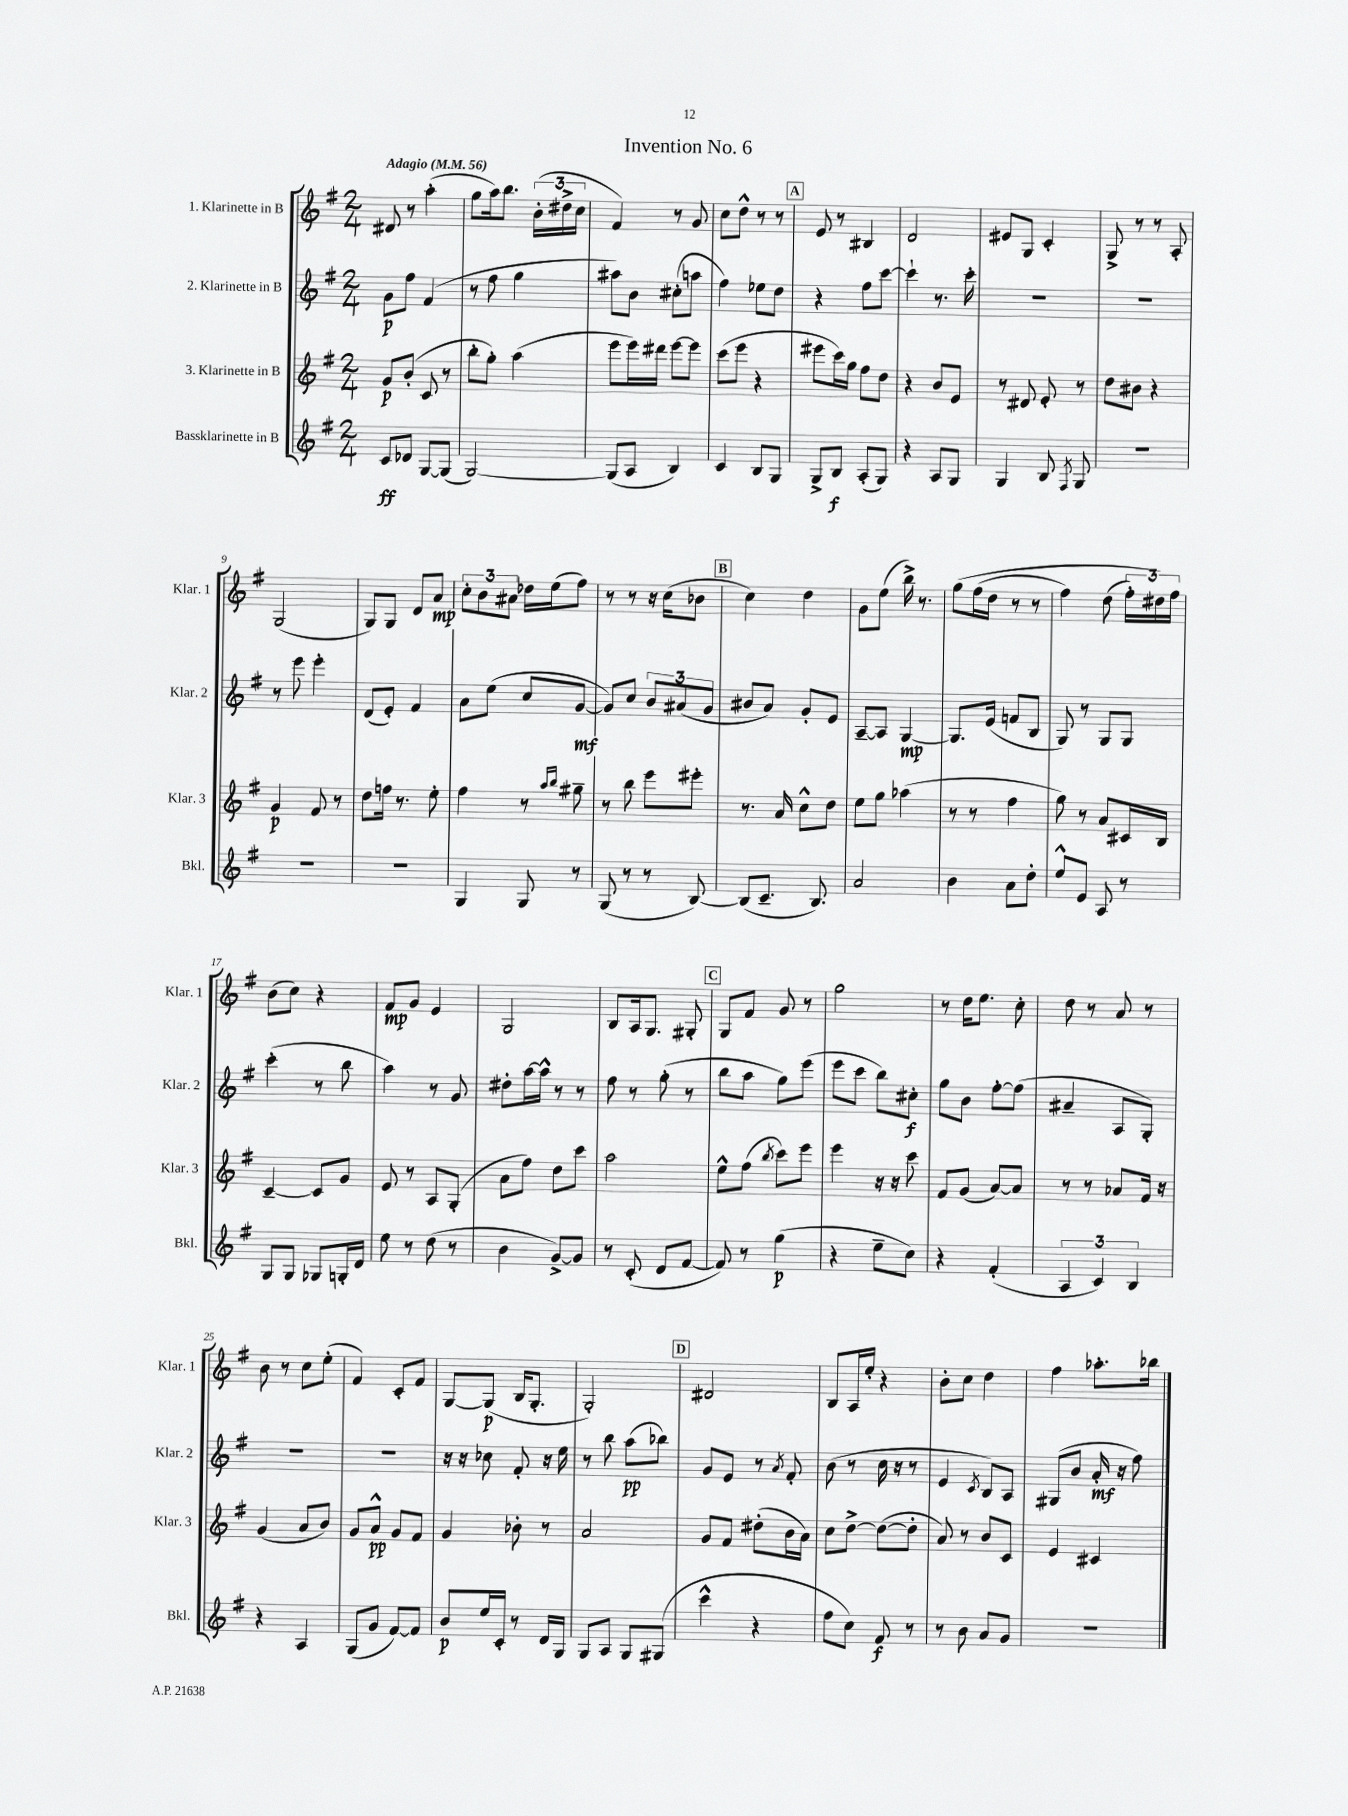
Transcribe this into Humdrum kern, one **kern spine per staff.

**kern	**kern	**kern	**kern
*staff4	*staff3	*staff2	*staff1
*clefG2	*clefG2	*clefG2	*clefG2
*k[f#]	*k[f#]	*k[f#]	*k[f#]
*M2/4	*M2/4	*M2/4	*M2/4
*MM56	*MM56	*MM56	*MM56
8c	8g	8g	8d#
8d-	(8b'	8ff#	8r
[8G	8c	(4f#	(4aa'
(8G]	8r	.	.
=	=	=	=
[2G)	8bb'	8r	8gg
.	8gg')	8ff#	16aa)
.	.	.	8.bb
.	(4aa	4gg	.
.	.	.	(24b'
.	.	.	24dd#^
.	.	.	24cc
=	=	=	=
(8G]	8eee	8aa#)	4f#)
8A	16eee)	8b	.
.	16ddd#	.	.
4B)	[8eee	(8cc#'	8r
.	8eee]	8aa	8g
=	=	=	=
4c	(8ccc	4ff#)	8cc
.	8eee	.	8dd^^
8B	4r	8ee-	8r
8G	.	8dd	8r
=	=	=	=
8G^	8eee#	4r	8e
8B	16ccc)	.	8r
.	16gg	.	.
(8A'	8ff#	8ff#	4B#
8G)	8dd	[8ccc	.
=	=	=	=
4r	4r	4ccc`]	2d
8A	8b	8.r	.
8G	8e	.	.
.	.	16ccc'	.
=	=	=	=
4G	8r	2r	8e#
.	8d#	.	8G
8B	8e'	.	4c'
8qF#	.	.	.
8G	8r	.	.
=	=	=	=
2r	8dd	2r	8G^
.	8b#	.	8r
.	4r	.	8r
.	.	.	8A'
=	=	=	=
2r	4g	8r	(2G
.	.	8eee	.
.	8f#	4eee'	.
.	8r	.	.
=	=	=	=
2r	8dd	(8d	8G)
.	16ff	8e')	8G
.	8.r	.	.
.	.	4f#	8d
.	8ee'	.	8a
=	=	=	=
4G	4ff#	8a	12cc'
.	.	.	12b
.	.	(8ee	.
.	.	.	12a#
8G	8r	8cc	16dd-
.	.	.	(16ee
.	16qqaa	.	.
.	16qqbb	.	.
8r	8gg#~	[8g	8ff#)
=	=	=	=
(8G	8r	8g])	8r
8r	8bb	8cc	8r
8r	8eee	12b	16r
.	.	.	(16cc
.	.	(12a#	.
[8B)	8eee#'	.	8b-
.	.	12g	.
=	=	=	=
(8B]	8.r	8b#	4cc)
8.c~	.	8a)	.
.	16a	.	.
.	8cc^^	8g'	4dd
8.B)	.	.	.
.	8dd	8e	.
=	=	=	=
2a	8ee	[8A~	8g
.	8gg	8A]	(8ee
.	(4aa-	[4G	16bb^)
.	.	.	8.r
=	=	=	=
4b	8r	8.G]	&(8gg
.	8r	.	(16ff#
.	.	(16e	16dd
8a	4ff#	8f	8r
8dd'	.	8B	8r
=	=	=	=
8ee^^	8gg)	8G)	4ff#)
8e	8r	8r	.
8A	8a	8G	(8dd
8r	16c#	8G	24ff#')
.	.	.	24dd#&)
.	16B	.	.
.	.	.	24ff#
=	=	=	=
8G	[4c~	(4ccc'	(8b
8G	.	.	8cc)
8G-	8c]	8r	4r
16G'	8g	8bb	.
16d	.	.	.
=	=	=	=
8ee	8e	4aa)	8f#
8r	8r	.	8g
(8dd	8A	8r	4e
8r	(8G'	8g	.
=	=	=	=
4b	8a	8dd#'	2G
.	8ff#)	[16aa	.
.	.	16aa^^]	.
[8g^)	8dd	8r	.
8g]	8ccc	8r	.
=	=	=	=
8r	2aa	8ff#	8B
(8c'	.	8r	16A
.	.	.	8.G
8d	.	(8gg'	.
[8f#	.	8r	8G#'
=	=	=	=
8f#])	8ee^^	8bb	8G
8r	(8ff#	8aa	8f#
.	8qbb	.	.
(4gg	8ccc)	8gg)	8g
.	8eee	(8eee	8r
=	=	=	=
4r	4eee	8eee	2gg
.	.	8ccc	.
8ee~	16r	8bb)	.
.	16r	.	.
8cc)	8ccc	8cc#'	.
=	=	=	=
4r	8f#	8gg	8r
.	(8g	8b	16dd
.	.	.	8.ee
(4f#'	[8a)	[8ff#'	.
.	8a]	(8ff#]	8cc'
=	=	=	=
6A	8r	4a#~	8dd
.	8r	.	8r
6c)	.	.	.
.	8a-	8A	8a
6B	.	.	.
.	16f#	8G')	8r
.	16r	.	.
=	=	=	=
4r	(4g	2r	8b
.	.	.	8r
4A	8a	.	8cc
.	8b)	.	(8ee'
=	=	=	=
(8G	8g	2r	4f#)
8g	8a^^	.	.
[8f#)	8g	.	8c'
8f#]	8f#	.	8f#
=	=	=	=
8b	4g	16r	[8G
.	.	16r	.
16ee	.	8cc-	(8G]
16c'	.	.	.
8r	8b-'	8f#'	16B
.	.	.	8.G'
16d	8r	16r	.
16G	.	16ee	.
=	=	=	=
8G	2a	8r	2G')
8A	.	8bb	.
8G	.	(8aa	.
(8G#	.	8bb-)	.
=	=	=	=
4ccc^^	8g	8g	2d#
.	8f#	8e	.
4r	(8dd#'	8r	.
.	.	8qa	.
.	16b	8f#'	.
.	16a)	.	.
=	=	=	=
8ff#	8cc	(8b	8B
8cc)	[8dd^	8r	16A
.	.	.	16ee'
8f#	(8dd_	16cc	4r
.	.	16r	.
8r	8dd']	8r	.
=	=	=	=
8r	8a)	4e	8b'
8b	8r	.	8cc
.	.	8qc	.
8a	8b	8B)	4dd
8g	8c	8A	.
=	=	=	=
2r	4e	(8G#	4ff#
.	.	8b	.
.	4c#	16a'	8.aa-'
.	.	16r	.
.	.	8ff#)	.
.	.	.	16bb-
==	==	==	==
*-	*-	*-	*-
